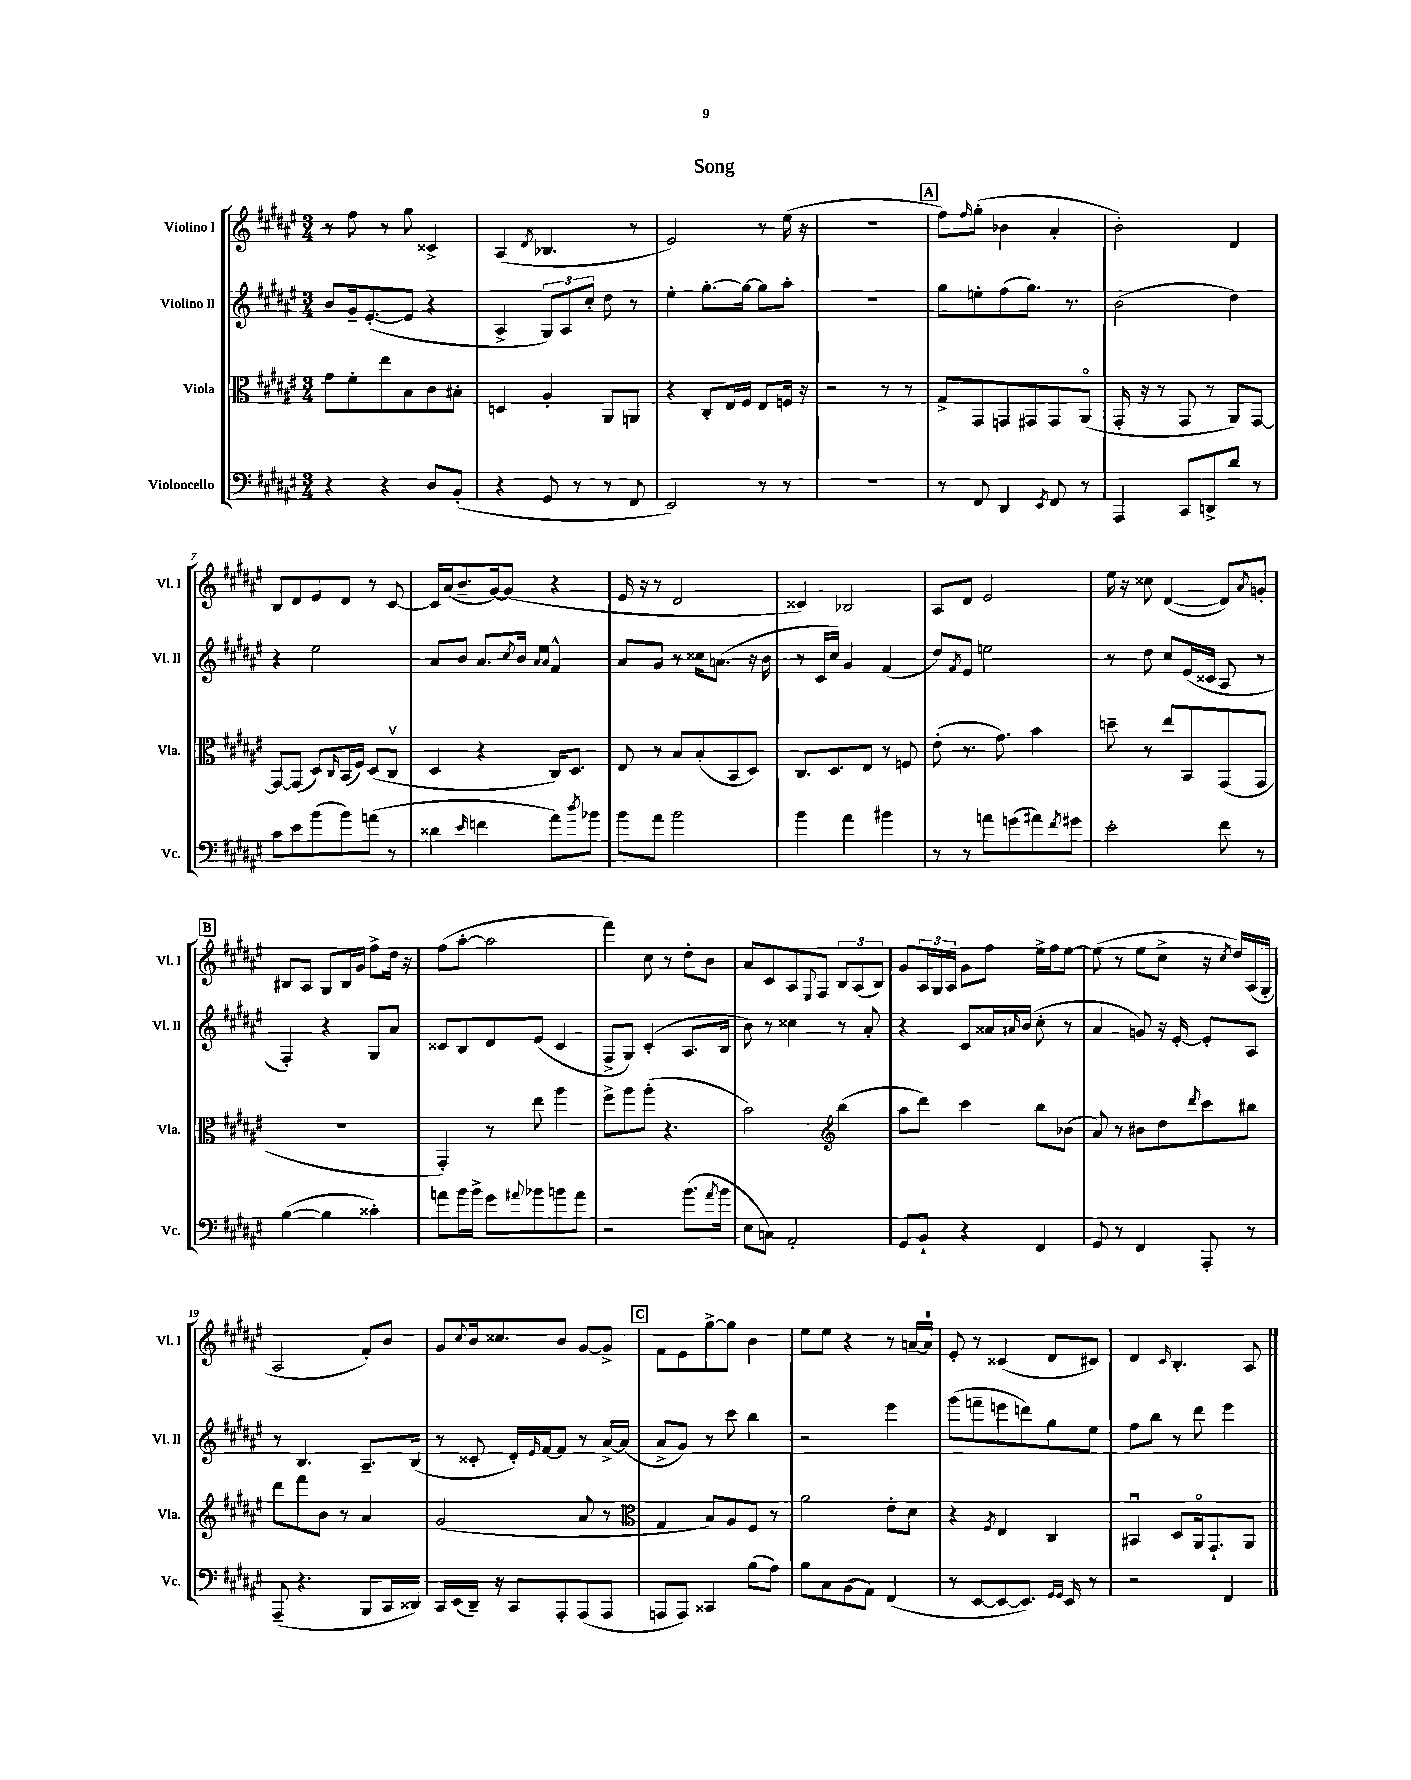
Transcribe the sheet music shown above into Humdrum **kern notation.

**kern	**kern	**kern	**kern
*staff4	*staff3	*staff2	*staff1
*clefF4	*clefC3	*clefG2	*clefG2
*k[f#c#g#d#a#e#]	*k[f#c#g#d#a#e#]	*k[f#c#g#d#a#e#]	*k[f#c#g#d#a#e#]
*M3/4	*M3/4	*M3/4	*M3/4
4r	8g#	8b	8r
.	8f#'	16g#~	8ff#
.	.	([8.e#'	.
4r	8ee#	.	8r
.	8B	8e#]	8gg#
8D#	8c#	4r	4c##^
(8BB'	8B#'	.	.
=	=	=	=
4r	4D	4A#^	(4A#
.	.	.	8qd#
8GG#	4A#'	12G#)	4.B-
.	.	12A#	.
8r	.	.	.
.	.	12cc#'	.
8r	8AA#	8dd#	.
8FF#	8AA	8r	8r
=	=	=	=
2EE#)	4r	4ee#'	2e#)
.	8C#'	[8.gg#'	.
.	16E#	.	.
.	16F#	16gg#_	.
8r	8E#	8gg#]	8r
8r	16F	8aa#'	(16ee#
.	16r	.	16r
=	=	=	=
2.r	2r	2.r	2.r
.	8r	.	.
.	8r	.	.
=	=	=	=
8r	8G#^	8gg#	8ff#)
.	.	.	16qqff#
8FF#	8GG#	8ee'	(8gg#'
4DD#	8GG	(8ff#	4b-
.	8GG#	8.gg#)	.
8qEE#	.	.	.
8FF#	8GG#	.	4a#'
.	.	8.r	.
8r	(8AA#o	.	.
=	=	=	=
4AAA#	16GG#'	(2b	2b')
.	16r	.	.
.	8r	.	.
8CC#	8GG#	.	.
8DD^	8r	.	.
8d#	8AA#)	4dd#)	4d#
8r	[8GG#	.	.
=	=	=	=
8c#	8GG#_	4r	8B
8e#	(8GG#]	.	8d#
(8b	8D#)	2ee#	8e#
.	16qqC#	.	.
8b)	(16BB	.	8d#
.	16F#)	.	.
(8a	(8D#	.	8r
8r	8C#v	.	[8c#
=	=	=	=
4d##	4D#	8a#	16c#]
.	.	.	(16a#
.	.	8b	8.b~
16qqe#	.	.	.
4f	4r	8.a#	.
.	.	.	[16g#)
.	.	.	(8g#]
.	.	8qcc#	.
.	.	16b	.
.	.	16qqa#	.
.	.	16qqa#	.
8a#)	16C#)	4f#^^	4r
.	8.D#	.	.
8qdd#	.	.	.
8b-	.	.	.
=	=	=	=
8b	8E#	8a#	16e#
.	.	.	16r
8a#	8r	8g#	8r
2b	8B	8r	2d#
.	(8B'	16cc##	.
.	.	(8.a	.
.	8BB	.	.
.	8D#)	16r	.
.	.	16b	.
=	=	=	=
4b	8.C#	8r	4c##)
.	.	16c#	.
.	8.D#	16cc#)	.
4a#	.	4g#	2B-
.	8E#	.	.
4b#	8r	(4f#	.
.	8F	.	.
=	=	=	=
8r	(8e#'	8dd#)	8A#
.	.	8qf#	.
8r	8.r	8e#	8d#
8a	.	2ee	2e#
.	8.g#)	.	.
(8g	.	.	.
8a#)	4b	.	.
8qf#	.	.	.
8g#	.	.	.
=	=	=	=
2e#'	8dd~	8r	16ee#
.	.	.	16r
.	8r	8dd#	8cc##
.	8ee#	8cc#	([4d#
.	8BB	(16e#	.
.	.	16c##	.
8f#	(8GG#	8A#	8d#])
.	.	.	8qa#
8r	8GG#	8r	8g'
=	=	=	=
([4B	2.r	4F#')	8B#
.	.	.	8A#
4B]	.	4r	8G#
.	.	.	16B#
.	.	.	16g#
4c##')	.	8G#	8ff#^
.	.	8a#	16dd#
.	.	.	16r
=	=	=	=
8a	4GG#')	8c##	(8ff#
16b	.	8B	[8aa#'
16b^	.	.	.
8g#	8r	8d#	2aa#]
8qqa#	.	.	.
8b-	8ee#	(8e#	.
8b	4aa#	4c##	.
8a#	.	.	.
=	=	=	=
2r	8ff#^	8F#^	4fff#)
.	8aa#	8G#)	.
.	(8aa#'	(4c#'	8cc#
.	4.r	.	8r
(8.b	.	8.A#	8dd#'
.	.	.	8b
8qa#	.	.	.
16b	.	16B	.
=	=	=	=
8E#	2b)	8b)	8a#
8C)	.	8r	8c#
2AA#'	.	4cc##	8A#
.	.	.	8qqE#
.	.	.	8F#
*	*clefG2	*	*
.	(4bb	8r	12B
.	.	.	(12A#
.	.	8a#'	.
.	.	.	12B)
=	=	=	=
8GG#	8aa#	4r	8g#
8BB`	8ddd#)	.	24A#
.	.	.	24G#
.	.	.	24A#
4r	4ccc#	8c#	8g#
.	.	16a##	8ff#
.	.	16qqa#	.
.	.	(16b	.
4FF#	8bb	8cc#'	16ee#^
.	.	.	16ff#
.	(8b-	8r	[8ee#
=	=	=	=
8GG#	8a#)	4a#	(8ee#]
8r	8r	.	8r
4FF#	8b#	8g)	8ee#
.	8dd#	16r	8cc#^
.	.	[16e#'	.
.	8qddd#	.	.
8AAA#'	8ccc#	8e#']	16r
.	.	.	8qcc#
.	.	.	16dd#)
8r	8bb#	8A#	(16A#
.	.	.	16G#'
=	=	=	=
(8AAA#~	8ddd#	8r	2A#
4.r	8fff#	4.B	.
.	8b	.	.
.	8r	.	.
8BBB	4a#	8.A#~	8f#')
16CC#	.	.	8b
16DD##)	.	(16B	.
=	=	=	=
16CC#	(2g#	8r	8g#
(16EE#	.	.	.
.	.	.	8qqcc#
16DD#~)	.	8c##'	16b
16r	.	.	8.cc##
8CC#	.	16d#')	.
.	.	16qqe#	.
.	.	[16f#	.
8AAA#'	.	8f#]	8b
(8AAA#	8a#	8r	[8g#
8AAA#	8r	[16a#^	8g#^]
.	.	(16a#]	.
=	=	=	=
*	*clefC3	*	*
8AAA	4G#	8a#^	8f#
8AAA)	.	8g#)	8e#
4CC##	8B)	8r	[8gg#^
.	8A#	8ccc#	8gg#]
(8B	8F#	4bb	4b
8A#)	8r	.	.
=	=	=	=
8B	2a#	2r	8ee#
8C#	.	.	8ee#
(8BB	.	.	4r
8AA#)	.	.	.
(4FF#	8e#'	4eee#	8r
.	8d#	.	[16a~
.	.	.	16a]
=	=	=	=
8r	4r	(8ggg#	8e#'
[8EE#	.	8fff~	8r
.	8qF#	.	.
8EE#_	4E#	8eee	(4c##
8.EE#])	.	8ddd)	.
.	4C#	8gg#	8d#
16qqGG#	.	.	.
16qqGG#	.	.	.
16EE#	.	.	.
8r	.	8ee#	8c#)
=	=	=	=
2r	4BB#u	8ff#	4d#
.	.	8bb	.
.	.	.	16qqc#
.	8D#	8r	4.B'
.	16AA#o	8ddd#	.
.	8.GG#`	.	.
4FF#	.	4eee#	.
.	8AA#	.	8A#
==	==	==	==
*-	*-	*-	*-
